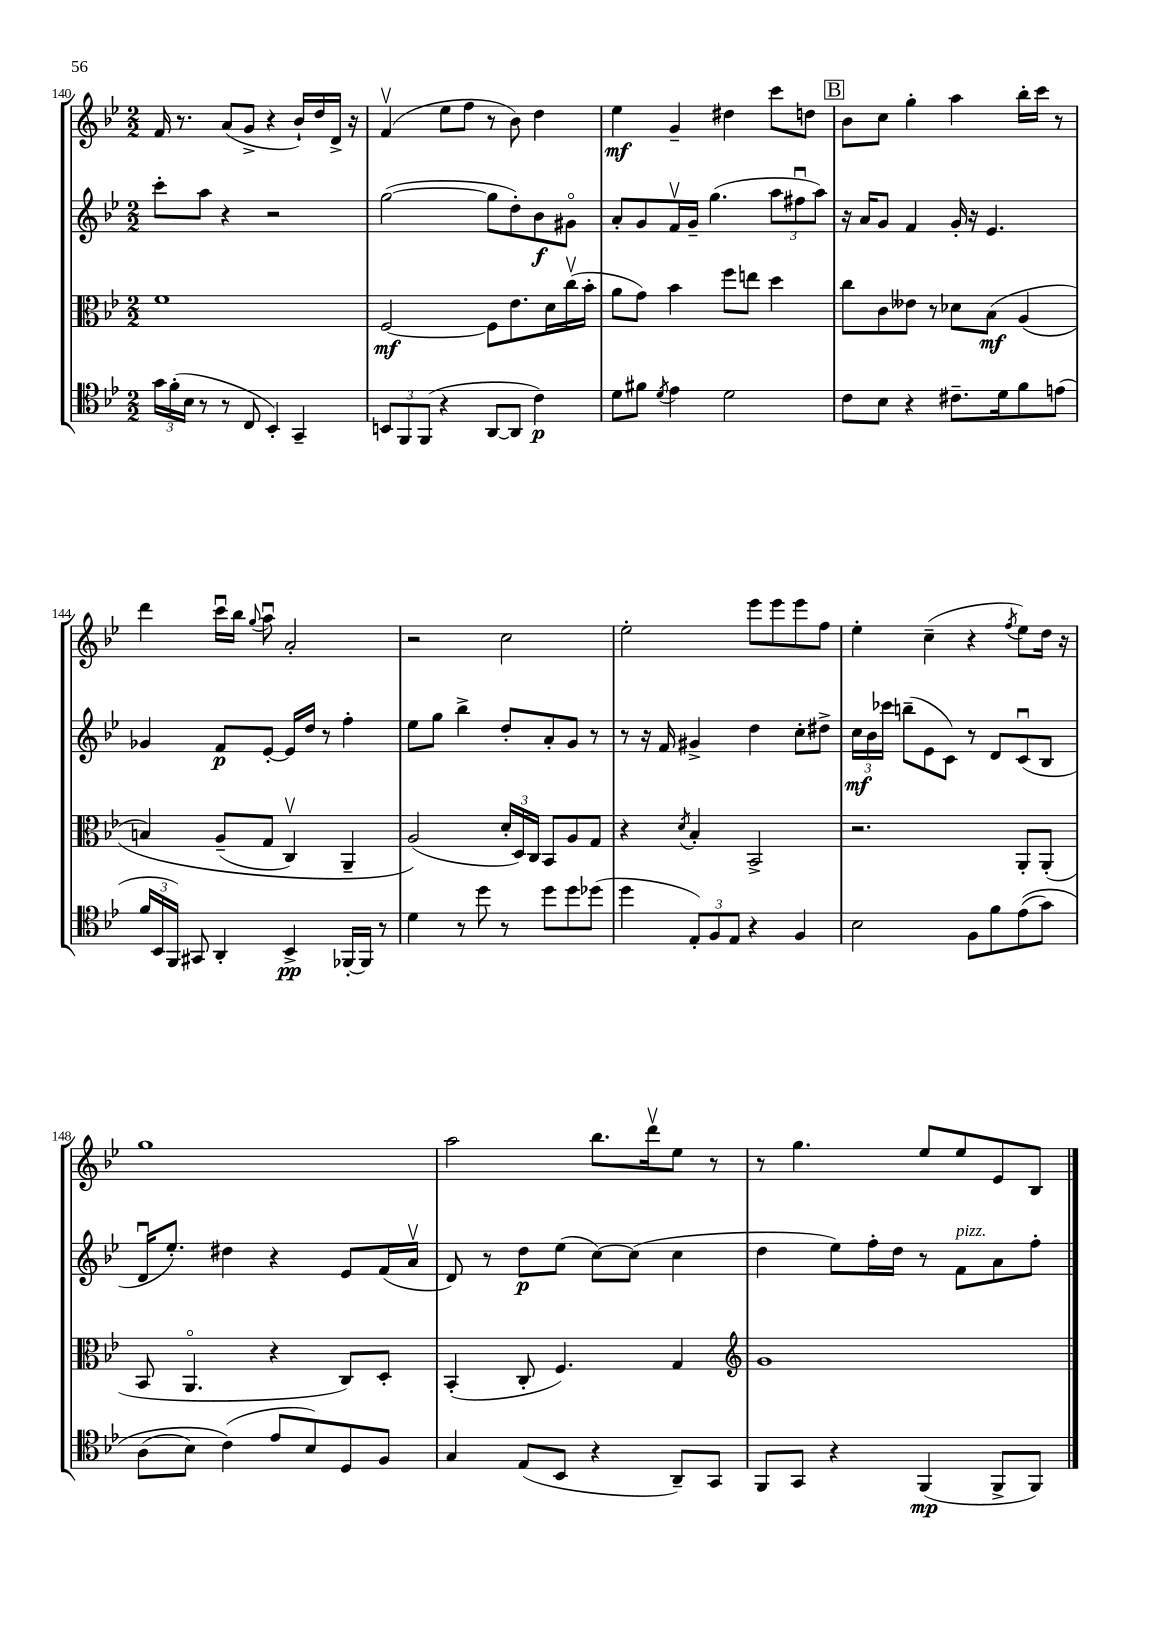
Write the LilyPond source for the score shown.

<<
\new StaffGroup <<
\new Staff = "s0" {
    \clef treble \key bes \major \numericTimeSignature \time 2/2
    \autoBeamOff f'16 r8. a'8[( g'8]-> r4 bes'16[-!) d''16 d'16]-> r16 |
    f'4\upbow( ees''8[ f''8] r8 bes'8) d''4 |
    ees''4\mf g'4-- dis''4 c'''8[ d''8] |
    \mark \markup { \box "B" } bes'8[ c''8] g''4-. a''4 bes''16[-. c'''16] r8 |
    d'''4 c'''16[\downbow bes''16] \appoggiatura { g''8 } a''8\downbow a'2-. |
    r2 c''2 |
    ees''2-. ees'''8[ ees'''8 ees'''8 f''8] |
    ees''4-. c''4--( r4 \acciaccatura { f''8 } ees''8[) d''16] r16 |
    g''1 |
    a''2 bes''8.[ d'''16\upbow ees''8] r8 |
    r8 g''4. ees''8[ ees''8 ees'8 bes8] \bar "|." |
}
\new Staff = "s1" {
    \clef treble \key bes \major \numericTimeSignature \time 2/2
    \autoBeamOff c'''8[-. a''8] r4 r2 |
    g''2~( g''8[ d''8-.) bes'8\f gis'8]\flageolet |
    a'8[-. g'8 f'16\upbow g'16]-- g''4.( \tuplet 3/2 { a''8[ fis''8\downbow a''8]) } |
    \mark \markup { \box "B" } r16 a'16[ g'8] f'4 g'16-. r16 ees'4. |
    ges'4 f'8[\p ees'8]~-. ees'16[ d''16] r8 f''4-. |
    ees''8[ g''8] bes''4-> d''8[-. a'8-. g'8] r8 |
    r8 r16 f'16 gis'4-> d''4 c''8[-. dis''8]-> |
    \tuplet 3/2 { c''16[\mf bes'16 ces'''16] } b''8[--( ees'8 c'8]) r8 d'8[ c'8\downbow( bes8] |
    d'16[\downbow ees''8.]-.) dis''4 r4 ees'8[ f'16( a'16]\upbow |
    d'8) r8 d''8[\p ees''8]( c''8[~) c''8]( c''4 |
    d''4 ees''8[) f''16-. d''16] r8 f'8[^\markup { \italic "pizz." } a'8 f''8]-. \bar "|." |
}
\new Staff = "s2" {
    \clef alto \key bes \major \numericTimeSignature \time 2/2
    \autoBeamOff f'1 |
    f2~\mf f8[ ees'8. d'16 c''16\upbow( bes'16]-. |
    a'8[ g'8]) bes'4 f''8[ e''8] d''4 |
    \mark \markup { \box "B" } c''8[ c'8 eeses'8] r8 des'8[ bes8]\mf( a4\( |
    b4) a8[--( g8] c4\upbow) a,4-- |
    a2(\) \tuplet 3/2 { d'16[-. d16) c16] } bes,8[ a8 g8] |
    r4 \acciaccatura { d'8 } bes4-. bes,2-> |
    r2. a,8[-. a,8]-.( |
    bes,8 a,4.\flageolet r4 c8[) d8]-. |
    bes,4-.( c8-. f4.) g4 |
    \clef treble g'1 \bar "|." |
}
\new Staff = "s3" {
    \clef tenor \key bes \major \numericTimeSignature \time 2/2
    \autoBeamOff \tuplet 3/2 { g'16[ f'16-.( bes16] } r8 r8 c8 bes,4-.) g,4-- |
    \tuplet 3/2 { b,8[ f,8 f,8]( } r4 a,8[~ a,8] c'4\p) |
    d'8[ fis'8] \acciaccatura { d'8 } ees'4 d'2 |
    \mark \markup { \box "B" } c'8[ bes8] r4 cis'8.[-- d'16 f'8 e'8]( |
    \tuplet 3/2 { f'16[ bes,16 f,16]) } gis,8 a,4-. bes,4->\pp fes,16[~-. fes,16] r8 |
    d'4 r8 d''8 r8 d''8[ d''8 des''8]( |
    d''4 \tuplet 3/2 { ees8[-.) f8 ees8] } r4 f4 |
    bes2 f8[ f'8 ees'8(\( g'8]) |
    a8[( bes8]) c'4(\) ees'8[ bes8) d8 f8] |
    g4 ees8[( bes,8] r4 a,8[--) g,8] |
    f,8[ g,8] r4 f,4\mp( f,8[-> f,8]) \bar "|." |
}
>>
>>
\layout { \context { \Score currentBarNumber = #140 } }
